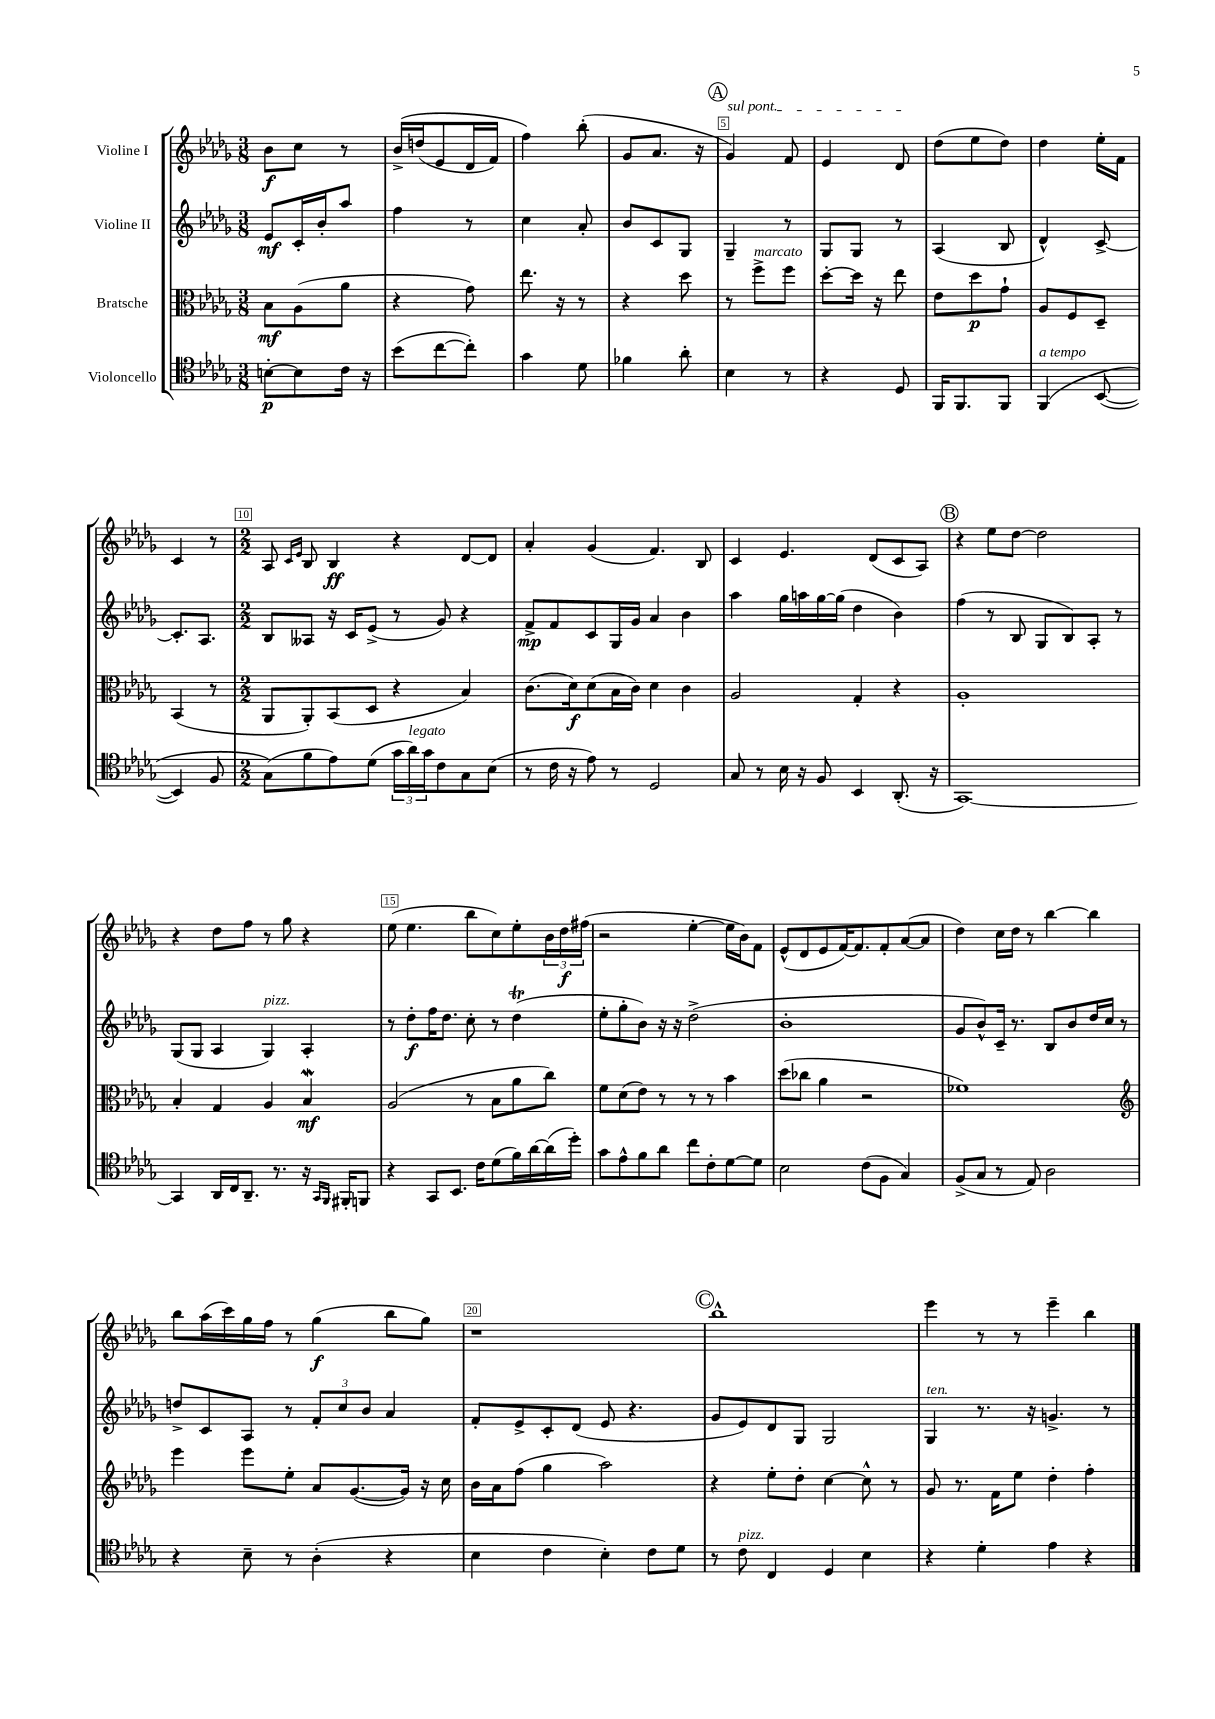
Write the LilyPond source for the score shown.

<<
\new StaffGroup <<
\new Staff = "s0" \with { instrumentName = "Violine I" } {
    \clef treble \key des \major \numericTimeSignature \time 3/8
    bes'8\f c''8 r8 |
    bes'16->\( d''16( ees'8 des'16 f'16) |
    f''4\) bes''8-.( |
    ges'8 aes'8. r16 |
    \mark \markup { \circle "A" } \once \override TextSpanner.bound-details.left.text = \markup { \italic "sul pont." } ges'4\startTextSpan) f'8 |
    ees'4 des'8\stopTextSpan |
    des''8( ees''8 des''8) |
    des''4 ees''16-. f'16 |
    c'4 r8 |
    \numericTimeSignature \time 2/2 aes8 \grace { c'16 ees'16 } bes8 bes4\ff r4 des'8~ des'8 |
    aes'4-. ges'4( f'4.) bes8 |
    c'4 ees'4. des'8( c'8 aes8) |
    \mark \markup { \circle "B" } r4 ees''8 des''8~ des''2 |
    r4 des''8 f''8 r8 ges''8 r4 |
    ees''8( ees''4. bes''8 c''8) ees''8-. \tuplet 3/2 { bes'16 des''16\f fis''16( } |
    r2 ees''4~-. ees''16 bes'16) f'8 |
    ees'8-^( des'8 ees'8 f'16~) f'8. f'8-. aes'8~( aes'8 |
    des''4) c''16 des''16 r8 bes''4~ bes''4 |
    bes''8 aes''16( c'''16) ges''16 f''16 r8 ges''4\f( bes''8 ges''8) |
    r1 |
    \mark \markup { \circle "C" } bes''1-^ |
    ees'''4 r8 r8 ees'''4-- bes''4 \bar "|." |
}
\new Staff = "s1" \with { instrumentName = "Violine II" } {
    \clef treble \key des \major \numericTimeSignature \time 3/8
    ees'8\mf c'16-. bes'16-. aes''8 |
    f''4 r8 |
    c''4 aes'8-. |
    bes'8 c'8 ges8 |
    \mark \markup { \circle "A" } ges4-- r8 |
    ges8 ges8 r8 |
    aes4( bes8 |
    des'4-^) c'8~-> |
    c'8.-. aes8. |
    \numericTimeSignature \time 2/2 bes8 aeses8 r16 c'16 ees'8->( r8 ges'8) r4 |
    f'8->\mp f'8 c'8 ges16 ges'16 aes'4 bes'4 |
    aes''4 ges''16 a''16 ges''16~ ges''16( des''4 bes'4) |
    \mark \markup { \circle "B" } f''4( r8 bes8 ges8 bes8) aes8-. r8 |
    ges8( ges8 aes4 ges4^\markup { \italic "pizz." }) aes4-. |
    r8 des''8-.\f f''16 des''8. c''8-. r8 des''4\trill( |
    ees''8-. ges''8-. bes'8) r16 r16 des''2->( |
    bes'1-. |
    ges'8 bes'8-^) c'16-- r8. bes8 bes'8 des''16 c''16 r8 |
    d''8-> c'8 aes8 r8 \tuplet 3/2 { f'8-. c''8 bes'8 } aes'4 |
    f'8-. ees'8-> c'8-. des'8( ees'8 r4. |
    \mark \markup { \circle "C" } ges'8 ees'8) des'8 ges8 ges2 |
    ges4^\markup { \italic "ten." } r8. r16 g'4.-> r8 \bar "|." |
}
\new Staff = "s2" \with { instrumentName = "Bratsche" } {
    \clef alto \key des \major \numericTimeSignature \time 3/8
    bes8\mf aes8( aes'8 |
    r4 ges'8) |
    ees''8. r16 r8 |
    r4 des''8 |
    \mark \markup { \circle "A" } r8 f''8->^\markup { \italic "marcato" } f''8 |
    des''8~-. des''16 r16 ees''8 |
    ees'8 des''8\p ges'8-! |
    aes8 f8 des8-- |
    bes,4( r8 |
    \numericTimeSignature \time 2/2 aes,8 aes,8-.) bes,8( des8 r4 bes4) |
    c'8.( des'16\f) des'8( bes16 c'16) des'4 c'4 |
    aes2 ges4-. r4 |
    \mark \markup { \circle "B" } aes1-. |
    bes4-. ges4 aes4 bes4\mordent\mf |
    aes2( r8 bes8 aes'8 c''8) |
    f'8 des'8( ees'8) r8 r8 r8 bes'4 |
    des''8( ces''8 aes'4 r2 |
    fes'1) |
    \clef treble ees'''4 ees'''8 ees''8-. aes'8 ges'8.~( ges'16) r16 c''16 |
    bes'16 aes'16 f''8( ges''4 aes''2) |
    \mark \markup { \circle "C" } r4 ees''8-. des''8-. c''4~ c''8-^ r8 |
    ges'8 r8. f'16 ees''8 des''4-. f''4-. \bar "|." |
}
\new Staff = "s3" \with { instrumentName = "Violoncello" } {
    \clef tenor \key des \major \numericTimeSignature \time 3/8
    b8~-.\p b8 c'16 r16 |
    bes'8( c''8~ c''8-.) |
    ges'4 des'8 |
    fes'4 aes'8-. |
    \mark \markup { \circle "A" } bes4 r8 |
    r4 des8 |
    f,16 f,8. f,8 |
    f,4^\markup { \italic "a tempo" }\( bes,8~( |
    bes,4) f8 |
    \numericTimeSignature \time 2/2 ges8(\) f'8 ees'8) des'8( \tuplet 3/2 { ges'16 aes'16^\markup { \italic "legato" }) ges'16 } c'8 ges8 bes8( |
    r8 c'16 r16 ees'8) r8 des2 |
    ges8 r8 bes16 r16 f8 bes,4 aes,8.-.( r16 |
    \mark \markup { \circle "B" } ges,1~) |
    ges,4 aes,16 c16 aes,8.-- r8. r16 \grace { ges,16 f,16 } fis,16-. f,8 |
    r4 ges,8 bes,8. c'16 des'8( f'16) aes'16~ aes'16( des''16-.) |
    ges'8 ees'8-^ f'8 aes'8 c''8 c'8-. des'8~ des'8 |
    bes2 c'8( f8 ges4) |
    f8->( ges8 r8 ees8) aes2 |
    r4 bes8-- r8 aes4-.( r4 |
    bes4 c'4 bes4-.) c'8 des'8 |
    \mark \markup { \circle "C" } r8 c'8^\markup { \italic "pizz." } c4 des4 bes4 |
    r4 des'4-. ees'4 r4 \bar "|." |
}
>>
>>
\layout { \context { \Score \override BarNumber.break-visibility = ##(#f #t #t) barNumberVisibility = #(every-nth-bar-number-visible 5) \override BarNumber.stencil = #(make-stencil-boxer 0.1 0.3 ly:text-interface::print) } }
